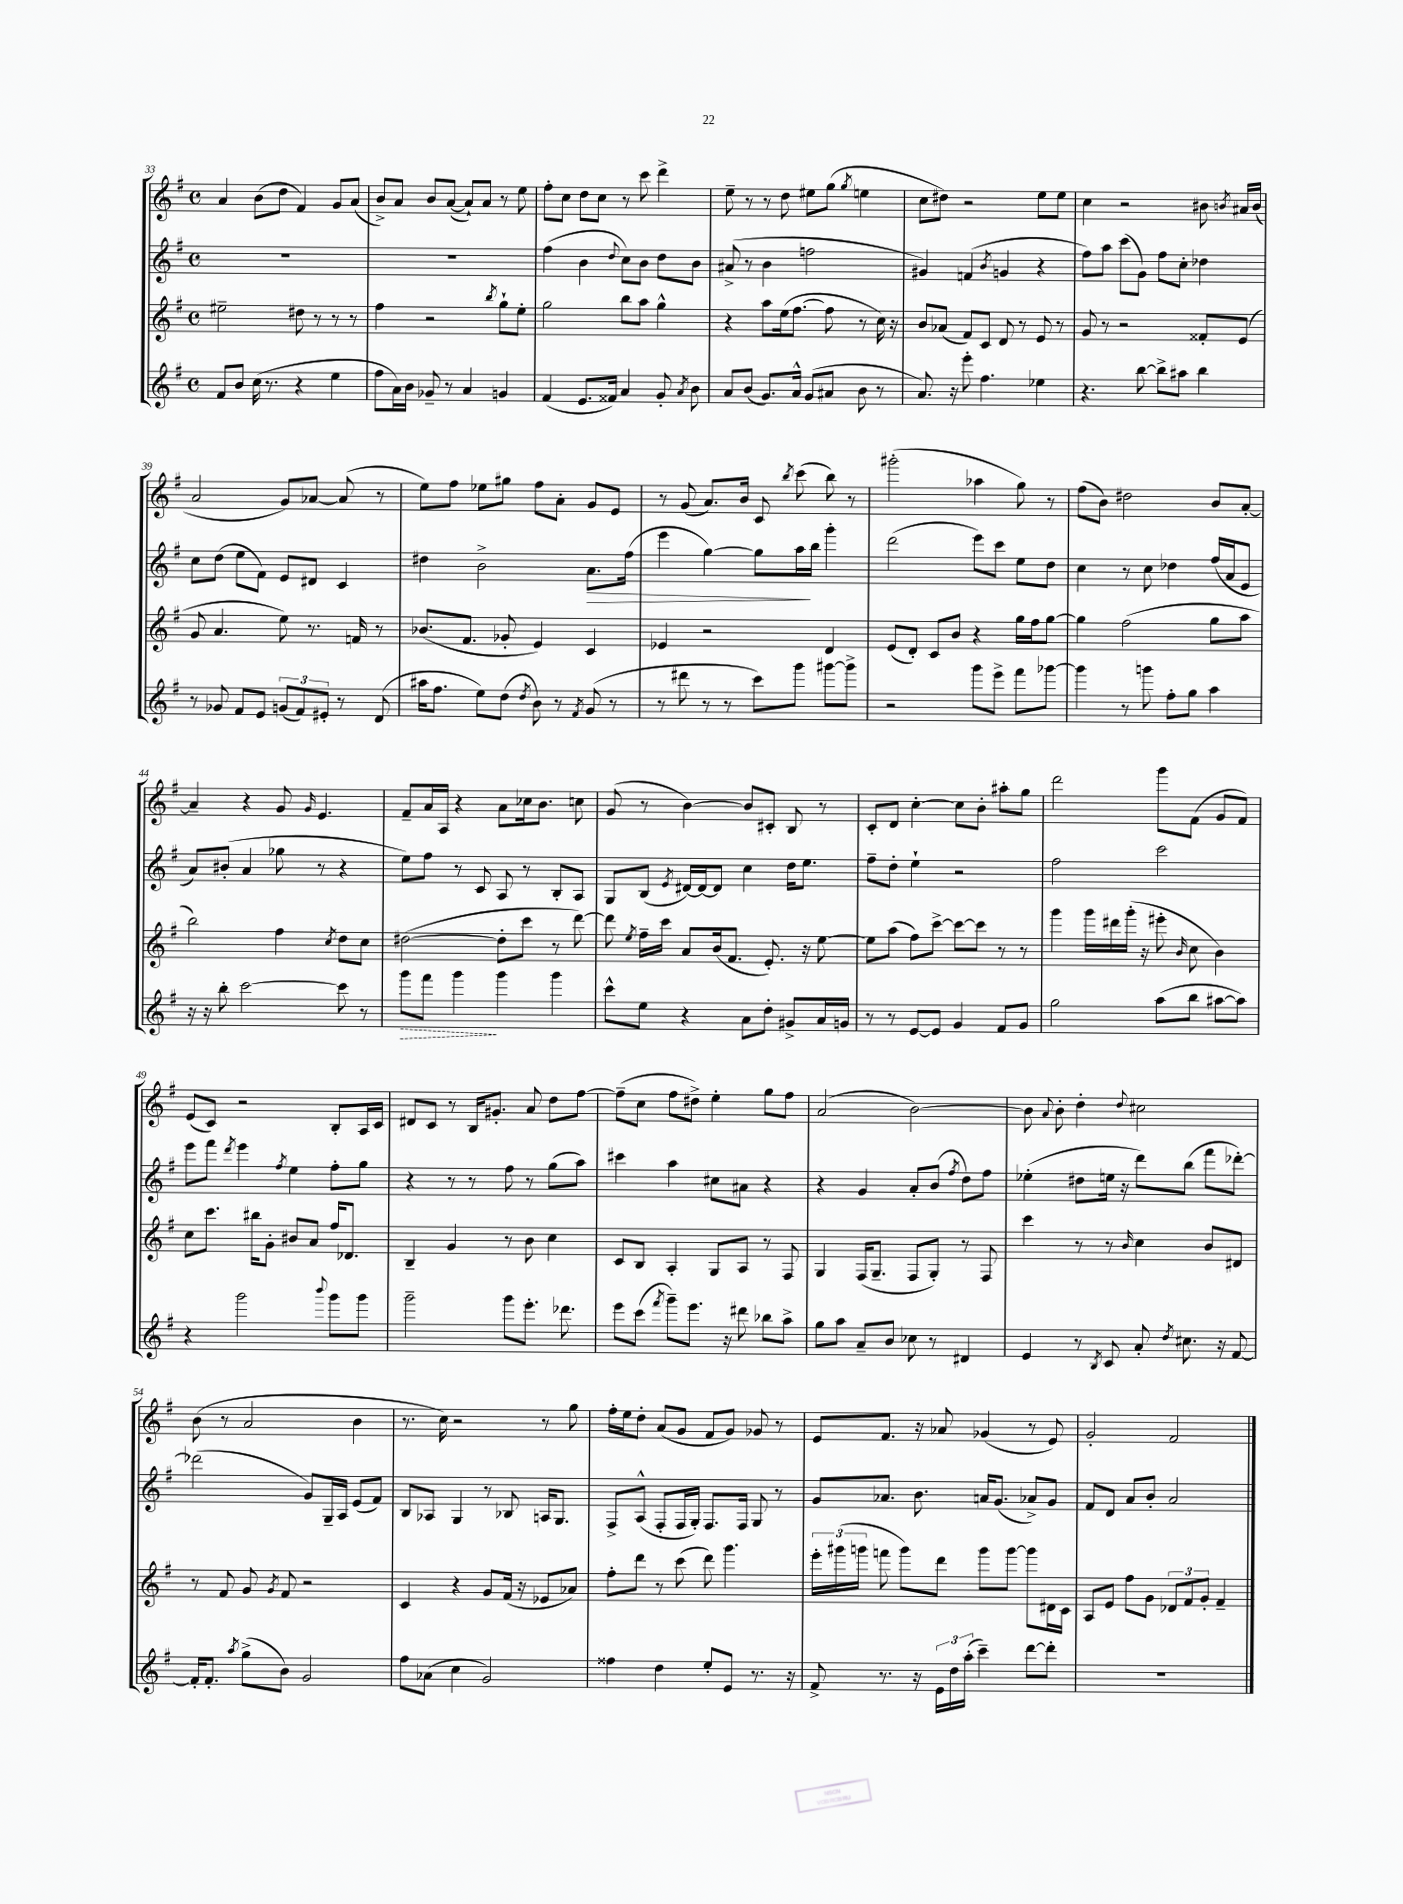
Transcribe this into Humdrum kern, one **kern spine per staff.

**kern	**kern	**kern	**kern
*staff4	*staff3	*staff2	*staff1
*clefG2	*clefG2	*clefG2	*clefG2
*k[f#]	*k[f#]	*k[f#]	*k[f#]
*M4/4	*M4/4	*M4/4	*M4/4
*met(c)	*met(c)	*met(c)	*met(c)
8f#	2ee#~	1r	4a
8b	.	.	.
(16cc	.	.	(8b
8.r	.	.	.
.	.	.	8dd
4r	8dd#	.	4f#)
.	8r	.	.
4ee	8r	.	8g
.	8r	.	(8a
=	=	=	=
8ff#	4ff#	1r	8b^)
16a)	.	.	8a
16b	.	.	.
8g-~	2r	.	8b
8r	.	.	([8a
4a	.	.	8a`])
.	.	.	8a
.	8qbb	.	.
4g	8gg`	.	8r
.	8ee'	.	8ee
=	=	=	=
(4f#	2gg	(4ff#	8ff#'
.	.	.	8cc
8.e	.	4b	8dd
.	.	.	8cc
16f##)	.	.	.
.	.	8qqdd	.
4a	8bb	8cc)	8r
.	8aa	8b	8ccc
8g'	4gg^^	8dd	4ddd^
8qa	.	.	.
8b	.	8b	.
=	=	=	=
8a	4r	(8a#^	8ee~
(8b	.	8r	8r
8.g)	8aa	4b	8r
.	(16ee	.	8dd
16a^^	[8.ff#	.	.
(8g	.	2ff	8ee#
8a#	8ff#]	.	(8gg
.	.	.	8qgg
8b	8r	.	4ee
8r	16cc)	.	.
.	16r	.	.
=	=	=	=
8.a)	8b	4g#)	8cc
.	(8a-	.	8dd#)
16r	.	.	.
8eee'	8f#)	(4f	2r
4.ff#	8c	.	.
.	.	8qb	.
.	8d	4g	.
.	8r	.	.
4ee-	8e	4r	8ee
.	8r	.	8ee
=	=	=	=
4.r	8g	8ff#)	4cc
.	8r	8aa	.
.	2r	(8ccc	2r
[8bb	.	8g)	.
8bb^]	.	8ff#	.
8aa#	.	8cc'	.
4bb	8f##'	4dd-	8b#
.	.	.	8qb
.	(8e	.	16a#
.	.	.	(16b
=	=	=	=
8r	8g	8cc	2a
8g-	4.a	(8dd	.
8f#	.	8ee	.
8e	.	8f#)	.
(12g	8ee)	8e	8g)
12f#)	.	.	.
.	8.r	8d#	[8a-
12e#'	.	.	.
8r	.	4c	(8a-]
.	16f	.	.
(8d	8r	.	8r
=	=	=	=
16aa#	(8.b-	4dd#	8ee)
8.ff#	.	.	.
.	.	.	8ff#
.	8.f#	.	.
8ee)	.	2b^	8ee-
(8dd	8g-'	.	8gg#
8qdd	.	.	.
8b)	4e)	.	8ff#
8r	.	.	8a'
8qf#	.	.	.
(8g	4c	8.a	8g
8r	.	.	8e
.	.	(16ff#	.
=	=	=	=
8r	4e-	4eee	8r
8ddd#	.	.	(8g
8r	2r	[4gg)	8.a)
8r	.	.	.
.	.	.	16b
8ccc)	.	8gg]	8c
.	.	.	8qbb
8ggg	.	16aa	(8ccc
.	.	16bb	.
[8ggg#	4d	4ggg'	8bb)
8ggg#^]	.	.	8r
=	=	=	=
2r	(8e	(2ddd	(2ggg#'
.	8d')	.	.
.	8c	.	.
.	8b	.	.
8ggg	4r	8eee)	4aa-
8eee^	.	8ccc	.
8fff#	16gg	8ee	8gg)
.	16ff#	.	.
[8ggg-	[8gg	8dd	8r
=	=	=	=
4ggg-]	4gg]	4cc	(8ff#
.	.	.	8b)
8r	(2ff#	8r	2dd#
8ggg	.	8cc	.
8ff#'	.	4dd-	.
8gg	.	.	.
4aa	8gg	(16ff#	8b
.	.	16a	.
.	8aa	8e	[8a'
=	=	=	=
16r	2bb)	8a)	4a~]
16r	.	.	.
8bb'	.	(8b#'	.
[2ccc	.	4a	4r
.	4ff#	8gg-	8g
.	.	.	16qqg
.	.	8r	4.e
.	8qcc	.	.
8ccc]	8dd	4r	.
8r	8cc	.	.
=	=	=	=
8ggg	([2dd#	8ee)	8f#~
8fff#	.	8ff#	16a
.	.	.	16A
4ggg	.	8r	4r
.	.	8c	.
4ggg	8dd#']	8A	8a
.	8ccc	8r	16cc-
.	.	.	8.b
4ggg	8r	8B'	.
.	[8ddd)	8A	8cc
=	=	=	=
8ccc^^	8ddd]	8G	(8g
.	8qee	.	.
8ee	16ff#~	(8B	8r
.	16ccc	.	.
.	.	8qe	.
4r	8a	[16d#)	[4b)
.	.	16d#_	.
.	(16b	8d#]	.
.	8.f#	.	.
8a	.	4cc	8b]
8dd'	8.e')	.	8c#'
8g#^	.	16dd	8B
.	16r	8.ee	.
16a	[8ee	.	8r
16g	.	.	.
=	=	=	=
8r	8ee]	8ff#~	8c'
8r	(8aa	8dd'	8d
[8e	8ff#)	4ee`	[4cc'
8e]	[8ccc^	.	.
4g	8ccc_	2r	8cc]
.	8ccc]	.	8b'
8f#	8r	.	8aa#'
8g	8r	.	8gg
=	=	=	=
2gg	4ggg	2ff#	2ddd
.	16ggg	.	.
.	16ddd#	.	.
.	(16ggg'	.	.
.	16r	.	.
(8aa	8eee#'	2ccc	8ggg
.	16qqb	.	.
8bb	8cc	.	(8f#
[8aa#	4b)	.	8g
8aa#])	.	.	8f#)
=	=	=	=
4r	8cc	8eee	(8e
.	8.ccc	8fff#	8c)
.	.	8qddd	.
2ggg	.	4eee	2r
.	16bb#	.	.
.	8g'	.	.
.	.	8qff#	.
.	8b#	4ee	.
.	8a	.	.
8qqbbb	.	.	.
8ggg	16ff#	8ff#'	8B'
.	8.d-	.	.
8ggg	.	8gg	16A
.	.	.	16c
=	=	=	=
2ggg~	4B~	4r	8d#
.	.	.	8c
.	4g	8r	8r
.	.	8r	16B
.	.	.	8.g#'
8ggg	8r	8ff#	.
8.eee'	8b	8r	8a
.	4cc	(8gg	8dd
8.ddd-	.	.	.
.	.	8aa)	[8ff#
=	=	=	=
8eee	8c	4ccc#	(8ff#~]
(8ccc	8B	.	8cc
8qfff#	.	.	.
8ggg~)	4A'	4aa	8ff#
8.eee	.	.	8dd#^)
.	8G	8cc#	4ee'
16r	.	.	.
8ddd#	8A	8a#	.
8bb-	8r	4r	8gg
8aa^	8F#	.	8ff#
=	=	=	=
8gg	4G	4r	(2a
8aa	.	.	.
8a~	(16F#	4g	.
.	8.G~	.	.
8b	.	.	.
8cc-	8F#	8a'	[2b)
8r	8G')	(8b	.
.	.	8qff#	.
4d#	8r	8dd)	.
.	8F#	8ff#	.
=	=	=	=
4e	4ccc	(4ee-'	8b]
.	.	.	8qqa
.	.	.	8b'
8r	8r	8dd#	4dd'
8qB	.	.	.
8c	8r	16ee	.
.	.	16r	.
.	16qqb	.	8qqdd
8a'	4cc	8ddd)	2cc#
8qdd	.	.	.
8.cc#	.	(8bb	.
.	8b	8fff#	.
16r	.	.	.
[8f#	8d#	[8ddd-')	.
=	=	=	=
16f#']	8r	(2ddd-]	(8b
8.f#'	.	.	.
.	8f#	.	8r
8qaa	.	.	.
(8gg^	8g	.	2a
.	8qg	.	.
8b)	8f#	.	.
2g	2r	8g)	.
.	.	16G~	.
.	.	16A	.
.	.	(8e	4b
.	.	8f#)	.
=	=	=	=
8ff#	4c	8B	8.r
(8a-	.	8A-	.
.	.	.	16cc)
4cc	4r	4G	2r
2g)	8g	8r	.
.	(16f#	8B-	.
.	16r	.	.
.	8e-	16A	8r
.	.	8.G	.
.	8a-)	.	8gg
=	=	=	=
4ff##	8ff#'	8F#^	16ff#'
.	.	.	16ee
.	8ddd	(8A^^	8dd'
4dd	8r	8F#'	(8a
.	(8ccc	16F#	8g
.	.	16G')	.
8ee'	8ddd)	8.F#	8f#
8e	4.ggg	.	8g)
.	.	16F#	.
8.r	.	8G	8g-
.	.	8r	8r
16r	.	.	.
=	=	=	=
8f#^	24eee'	8g	8e
.	(24ggg#	.	.
.	24ggg	.	.
8.r	8fff	8.a-	8.f#
.	8ggg)	.	.
16r	.	8.b	16r
24e	8ddd	.	8a-
24dd	.	.	.
(24aa'	.	.	.
4ccc~)	8ggg	16a	(4g-
.	.	(8.g	.
.	[8ggg	.	.
[8ddd	8ggg]	8a-^)	8r
8ddd']	16d#	8g	8e)
.	16c	.	.
=	=	=	=
1r	8A	8f#	2g'
.	8e	8d	.
.	8ff#	8a	.
.	8g	8b'	.
.	12d-	2a	2f#
.	12f#	.	.
.	12g'	.	.
.	4f#~	.	.
==	==	==	==
*-	*-	*-	*-
